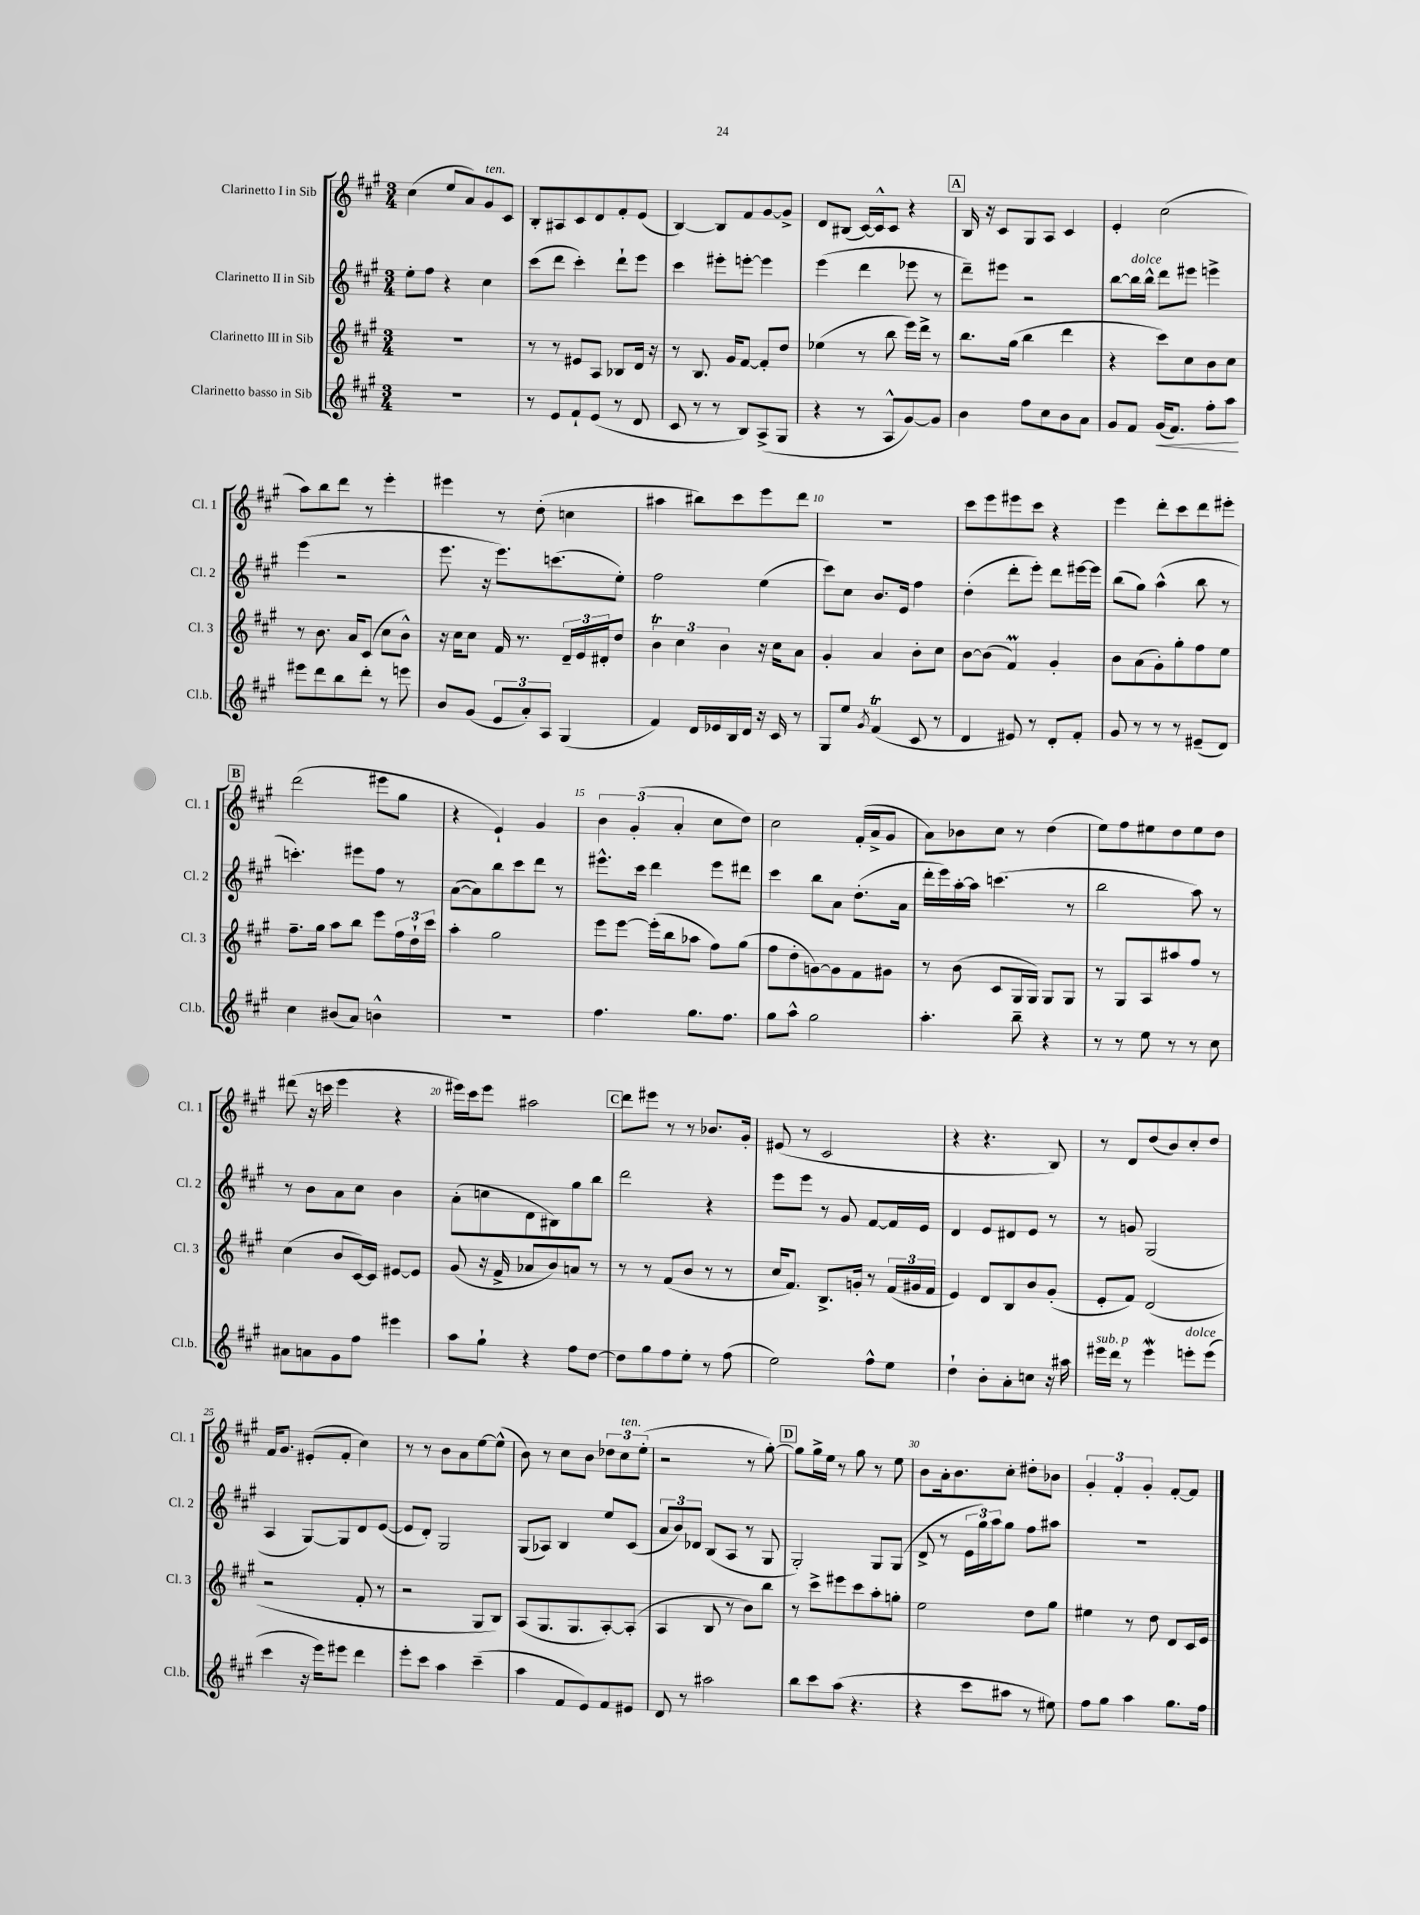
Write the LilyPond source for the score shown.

<<
\new StaffGroup <<
\new Staff = "s0" \with { instrumentName = "Clarinetto I in Sib" shortInstrumentName = "Cl. 1" } {
    \clef treble \key a \major \numericTimeSignature \time 3/4
    cis''4( e''8 a'8) gis'8^\markup { \italic "ten." } cis'8 |
    b8-. ais8 cis'8 d'8 fis'8-. e'8( |
    b4~) b8 fis'8 gis'8~ gis'8-> |
    d'8 bis8( cis'16~) cis'16-^ cis'8 r4 |
    \mark \markup { \box "A" } b16 r16 cis'8 gis8 a8 cis'4 |
    e'4-. cis''2( |
    a''8) b''8 d'''8 r8 e'''4-. |
    eis'''4 r8 d''8-.( c''4 |
    ais''4 bis''8) cis'''8 e'''8 d'''8 |
    R2. |
    cis'''8 e'''8 eis'''8 cis'''8 r4 |
    e'''4 d'''8-. cis'''8 d'''8 eis'''8-. |
    \mark \markup { \box "B" } d'''2( eis'''8 gis''8 |
    r4 e'4-!) gis'4 |
    \tuplet 3/2 { b'4 gis'4-.( a'4-. } cis''8 d''8) |
    cis''2 fis'16-.( a'16-> gis'8 |
    a'8) bes'8 cis''8 r8 d''4( |
    e''8) fis''8 eis''8 d''8 eis''8 d''8 |
    dis'''8( r16 c'''16 e'''4 r4 |
    eis'''16) cis'''16 eis'''8 ais''2 |
    \mark \markup { \box "C" } d'''8 eis'''8 r8 r8 bes'8. gis'16-. |
    eis'8( r8 cis'2 |
    r4 r4. b8) |
    r8 d'8 d''8( b'8) cis''8-. d''8 |
    fis'16 gis'8. eis'8-.( fis'8-. cis''4) |
    r8 r8 b'8 a'8 e''8~ e''8-^( |
    b'8) r8 cis''8 b'8 \tuplet 3/2 { des''8 cis''8^\markup { \italic "ten." } e''8-.( } |
    r2 r8 gis''8~-.) |
    \mark \markup { \box "D" } gis''8 gis''16-> e''16 r8 gis''8 r8 e''8 |
    b'8 a'16-. b'8. cis''8-. dis''8-. bes'8 |
    \tuplet 3/2 { gis'4-. fis'4-. gis'4-. } fis'8~-. fis'8 \bar "|." |
}
\new Staff = "s1" \with { instrumentName = "Clarinetto II in Sib" shortInstrumentName = "Cl. 2" } {
    \clef treble \key a \major \numericTimeSignature \time 3/4
    e''8-. fis''8 r4 cis''4 |
    cis'''8( d'''8 cis'''4-.) d'''8-! e'''8 |
    cis'''4 eis'''8-. e'''8~-. e'''4 |
    e'''4( d'''4 ees'''8 r8 |
    \mark \markup { \box "A" } d'''8--) eis'''8 r2 |
    b''8~ b''16^\markup { \italic "dolce" } b''16-^ d'''8 eis'''8 e'''4-> |
    e'''4( r2 |
    e'''8. r16 e'''8.) c'''8.( e''8-.) |
    fis''2 e''4( |
    cis'''8) cis''8 b'8. e'16 fis''4 |
    d''4-.( d'''8-. e'''8-.) d'''8 eis'''16~ eis'''16 |
    b''8( gis''8) a''4-^( b''8 r8 |
    \mark \markup { \box "B" } c'''4.-.) eis'''8 fis''8 r8 |
    a'8~( a'8) b''8 cis'''8 d'''8 r8 |
    eis'''8.-^ cis'''16 d'''4 eis'''8 dis'''8 |
    cis'''4 b''8 a'8 d''8.-.( a'16 |
    d'''16-. e'''16) a''16~-. a''16 c'''4.( r8 |
    b''2 a''8) r8 |
    r8 b'8 a'8 cis''8 b'4 |
    a'8-.( c''8 d'8 bis8) gis''8 b''8 |
    \mark \markup { \box "C" } d'''2 r4 |
    e'''8 e'''8 r8 gis'8 fis'8~ fis'16 e'16 |
    d'4 e'8 dis'8 e'8 r8 |
    r8 g'8 gis2( |
    a4 gis8~) gis8 d'8 e'8~( |
    e'8 d'8-.) gis2 |
    gis8( aes8) b4 e''8 cis'8( |
    \tuplet 3/2 { a'8 b'8) des'8 } b8( a8 r8 gis8 |
    \mark \markup { \box "D" } gis2-.) gis8 gis8( |
    d'8-> r8 \tuplet 3/2 { e'16 gis''16) a''16 } gis''8 fis''8 ais''8 |
    R2. \bar "|." |
}
\new Staff = "s2" \with { instrumentName = "Clarinetto III in Sib" shortInstrumentName = "Cl. 3" } {
    \clef treble \key a \major \numericTimeSignature \time 3/4
    R2. |
    r8 r8 eis'8 a8 bes8 d'16 r16 |
    r8 b8. gis'16 fis'8~ fis'8-. d''8 |
    ees''4( r8 b''8 e'''16) d'''16-> r8 |
    \mark \markup { \box "A" } b''8. gis''16( b''4 d'''4 |
    r4 cis'''8) cis''8 b'8 cis''8 |
    r8 b'8. a'16 cis'8( cis''8 b'8-^) |
    r16 cis''16 cis''8 fis'16 r8. \tuplet 3/2 { d'16-- e'16 dis'16-. } d''8 |
    \tuplet 3/2 { b'4\trill cis''4 b'4 } r16 cis''16 a'8 |
    gis'4-. a'4 b'8-. cis''8 |
    b'8~ b'8( fis'4\prall) gis'4-. |
    b'8 a'8( gis'8-.) gis''8-. fis''8 e''8 |
    \mark \markup { \box "B" } fis''8.-- gis''16 a''8 b''8 e'''8 \tuplet 3/2 { fis''16 d''16-! cis'''16 } |
    a''4-. gis''2 |
    e'''8 e'''8~ e'''16-.( b''16 aes''8 fis''8) gis''8( |
    fis''8 d''8-. g'8~) g'8 fis'8 gis'8 |
    r8 b'8( cis'8 gis16 gis16) gis8 gis8 |
    r8 gis8 a8 ais''8 fis''8 r8 |
    cis''4( b'8 cis'16~) cis'16 eis'8~ eis'8 |
    gis'8( r16 fis'16-> aes'8 b'8) a'8 r8 |
    \mark \markup { \box "C" } r8 r8 fis'8( b'8 r8 r8 |
    cis''16 fis'8.) b8.-> g'16-. r8 \tuplet 3/2 { fis'16( gis'16 fis'16 } |
    e'4) d'8 b8 b'8 gis'8-.( |
    e'8-. fis'8) d'2( |
    r2 fis'8-. r8 |
    r2 gis8 b8) |
    a8( gis8. gis8. a8~-.) a8-.( |
    a4 b8 r8 b'8) b''8 |
    \mark \markup { \box "D" } r8 cis'''8-> eis'''8 cis'''8 a''8-. g''8-. |
    e''2 d''8 gis''8 |
    eis''4 r8 d''8 d'8 cis'16 e'16 \bar "|." |
}
\new Staff = "s3" \with { instrumentName = "Clarinetto basso in Sib" shortInstrumentName = "Cl.b." } {
    \clef treble \key a \major \numericTimeSignature \time 3/4
    R2. |
    r8 e'8 fis'8-! e'8( r8 d'8 |
    cis'8 r8 r8 b8) a8->( gis8 |
    r4 r8 a8-^ gis'8~) gis'8 |
    \mark \markup { \box "A" } b'4 fis''8 cis''8 b'8 a'8 |
    gis'8 fis'8 gis'16\<( fis'8.) fis''8-. a''8\! |
    eis'''8 d'''8 b''8 d'''8-. r8 e'''8 |
    b'8 gis'8( \tuplet 3/2 { e'8 a'8-.) a8 } gis4( |
    fis'4) d'16 ees'16 b16 d'16 r16 cis'16 r8 |
    gis8 e''8 \acciaccatura { gis'8 } fis'4\trill( cis'8 r8 |
    d'4 eis'8) r8 d'8-. fis'8-. |
    gis'8 r8 r8 r8 eis'8--( d'8) |
    \mark \markup { \box "B" } cis''4 bis'8( a'8) b'4-^ |
    R2. |
    fis''4. gis''8. fis''8. |
    gis''8 a''8-^ gis''2 |
    a''4.-. b''8-- r4 |
    r8 r8 e''8 r8 r8 cis''8 |
    ais'8 a'8 gis'8 fis''8 eis'''4 |
    a''8 gis''8-! r4 fis''8 d''8~ |
    \mark \markup { \box "C" } d''8 gis''8 fis''8 e''8-. r8 fis''8( |
    e''2) fis''8-^ e''8 |
    d''4-! b'8-. a'8-. c''8 r16 ais''16 |
    eis'''16^\markup { \italic "sub. p" } d'''16 r8 eis'''4\mordent e'''8-.^\markup { \italic "dolce" } e'''8( |
    cis'''4 r16 e'''16) eis'''8 d'''4 |
    e'''8-. cis'''8 a''4 cis'''4--( |
    a''4 fis'8 e'8) fis'8 eis'8 |
    d'8 r8 ais''2 |
    \mark \markup { \box "D" } b''8 cis'''8 a''8( r4. |
    r4 cis'''8 ais''8 r8 eis''8) |
    fis''8 gis''8 a''4 gis''8. fis''16 \bar "|." |
}
>>
>>
\layout { \context { \Score \override BarNumber.break-visibility = ##(#f #t #t) barNumberVisibility = #(every-nth-bar-number-visible 5) } }
